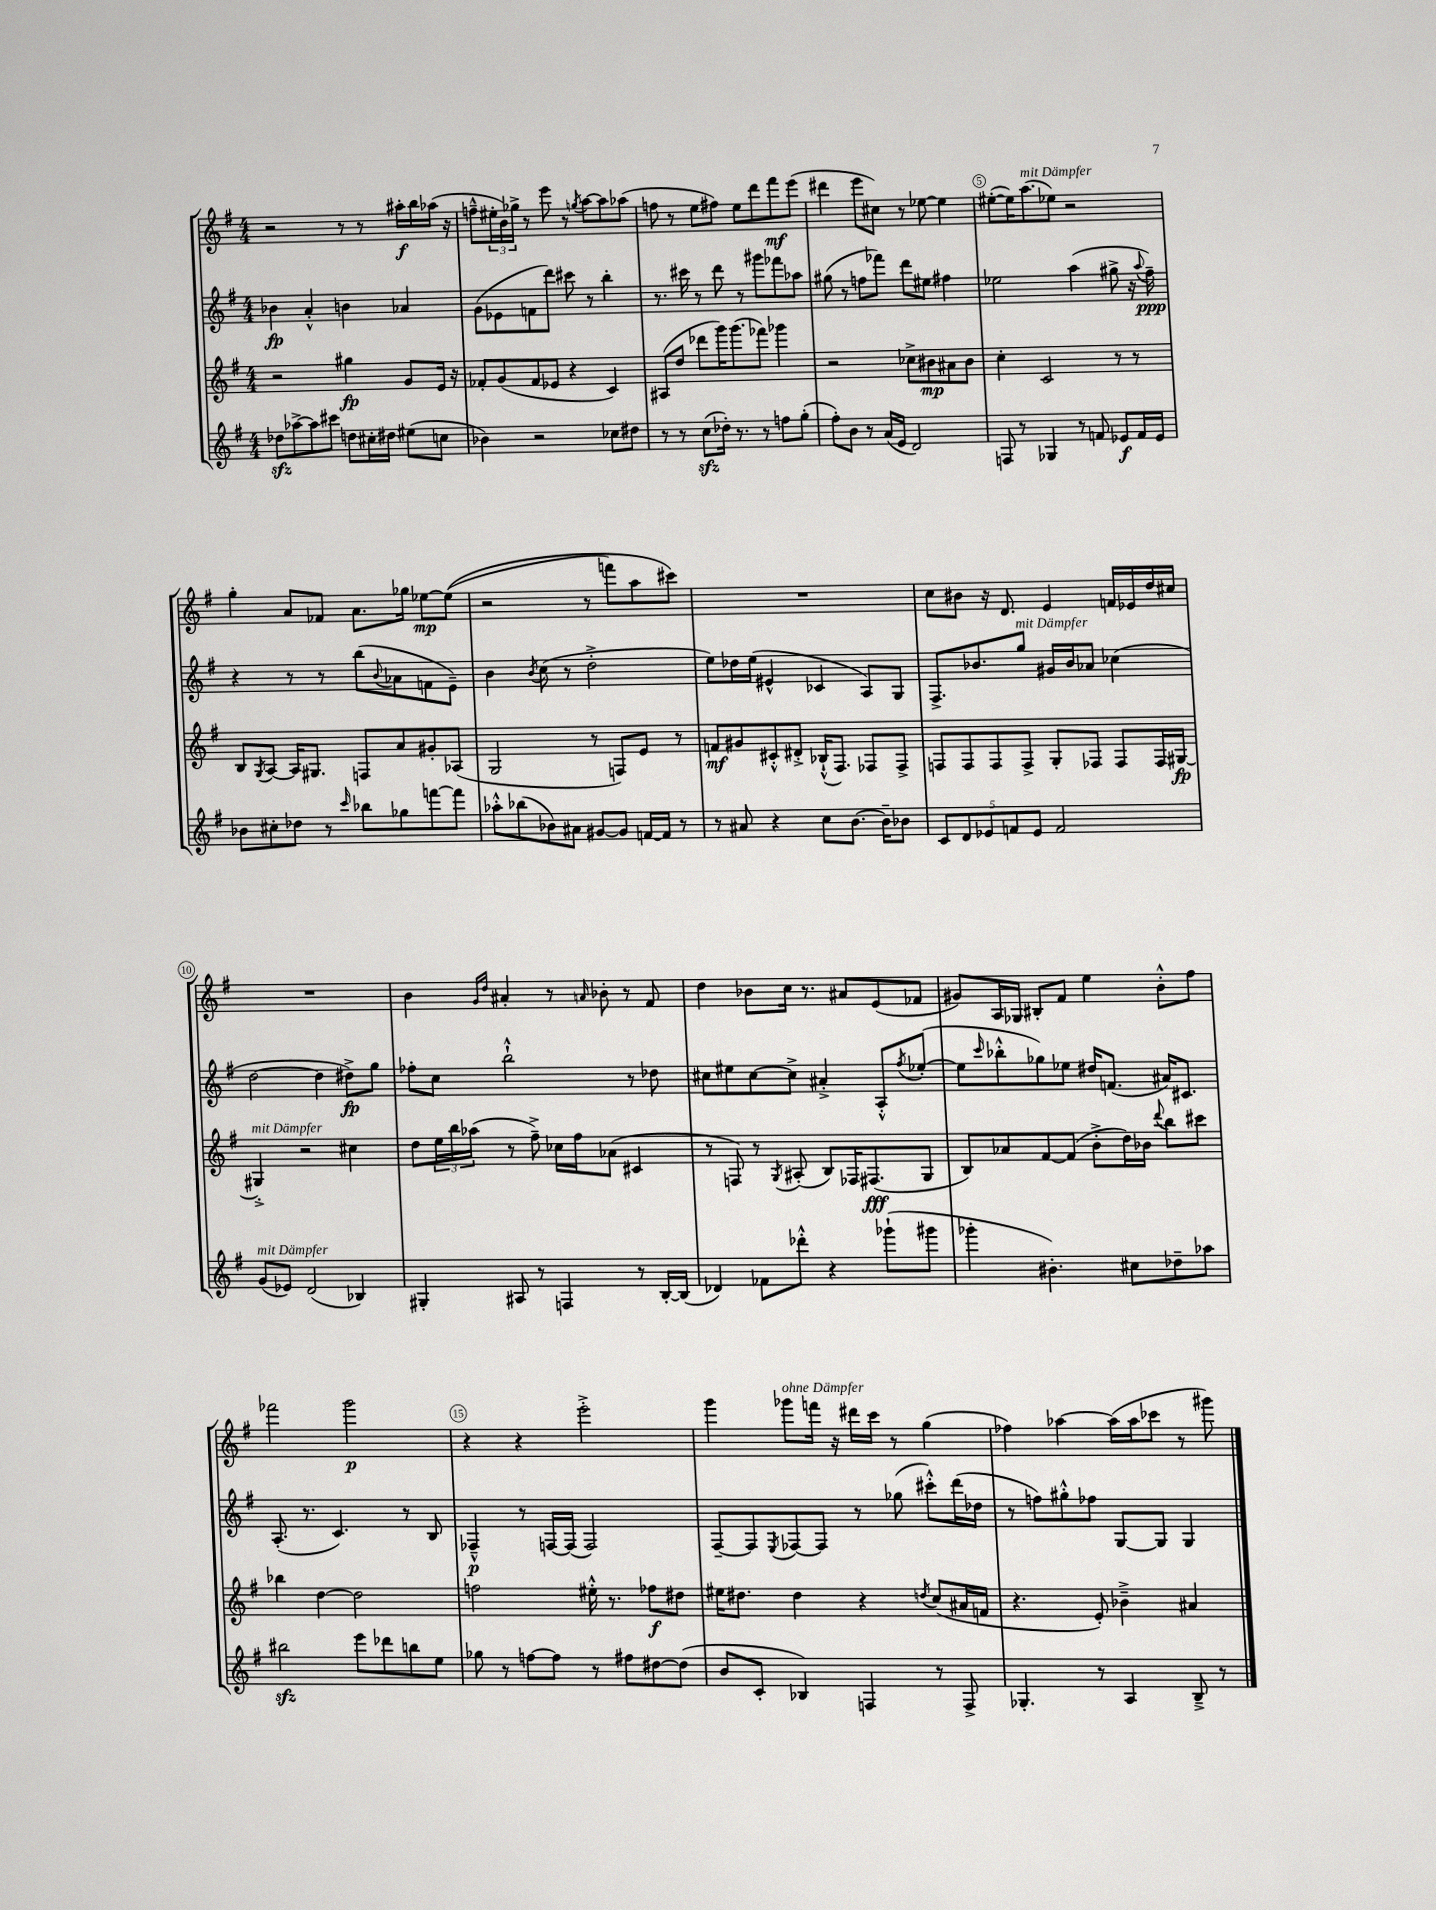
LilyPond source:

<<
\new StaffGroup <<
\new Staff = "s0" {
    \clef treble \key g \major \numericTimeSignature \time 4/4
    r2 r8 r8 ais''16-.\f b''16 aes''16( r16 |
    f''8---^ \tuplet 3/2 { eis''16-. b'16) ges''16-> } r8 e'''8 r8 \acciaccatura { g''8 } a''8~ a''8 aes''8( |
    f''8 r8 e''8 fis''8) e''8 d'''8 fis'''8\mf e'''8( |
    dis'''4 e'''8 cis''8) r8 ees''8~ ees''4 |
    eis''8~-.( eis''16) a''8.^\markup { \italic "mit Dämpfer" }( ees''8) r2 |
    g''4-. a'8 fes'8 a'8. ges''16 ees''8~\mp ees''8(\( |
    r2 r8 f'''8) a''8 cis'''8\) |
    R1 |
    c''8 bis'8 r16 d'8. e'4 f'16 ees'16 d''16 cis''16 |
    R1 |
    b'4 \grace { g'16 d''16 } ais'4-. r8 \grace { a'16 } bes'8-. r8 fis'8 |
    d''4 bes'8 c''16 r8. ais'8 e'8( fes'8 |
    gis'8) a16 ges16 bis8-. fis'8 e''4 b'8-.-^ fis''8 |
    fes'''2 g'''2\p |
    r4 r4 e'''2-.-> |
    g'''4 ges'''8^\markup { \italic "ohne Dämpfer" } f'''16 r16 dis'''16 c'''16 r8 g''4( |
    fes''4) aes''4~ aes''16( aes''16 ces'''8 r8 gis'''8) \bar "|." |
}
\new Staff = "s1" {
    \clef treble \key g \major \numericTimeSignature \time 4/4
    bes'4\fp a'4-.-^ b'4 aes'4 |
    g'8( ees'8 f'8 d'''8) cis'''8 r8 b''4-. |
    r8. cis'''16 r8 d'''8 r8 gis'''8 fes'''8 aes''8 |
    gis''8( r8 f''8 fes'''8) d'''8 eis''8 fis''4 |
    ees''2 a''4( gis''8-> r16 \appoggiatura { a''8 } fis''16--\ppp) |
    r4 r8 r8 b''8( \appoggiatura { b'8 } aes'8 f'8 e'8--) |
    b'4 \acciaccatura { b'8 } c''8( r8 d''2-.-> |
    e''8) des''16 e''16( eis'4-^ ces'4 a8) g8 |
    fis8.-> bes'8. g''8^\markup { \italic "mit Dämpfer" } gis'16 bes'16 aes'8 ces''4( |
    d''2~ d''4 dis''8->\fp) g''8 |
    fes''8-. c''8 b''2-!-^ r8 des''8 |
    cis''8 eis''8 cis''8~ cis''8-> ais'4-.-> a8-.-^ \acciaccatura { fis''8 } ees''8~-.( |
    ees''8 \grace { c'''16 } bes''8-.-^ ges''8) ees''8 dis''16 f'8.( ais'16) cis'8. |
    a8.-.( r8. c'4.) r8 b8 |
    fes4---^\p r8 f16~ f16( f2) |
    fis8~-- fis8 \acciaccatura { e8 } fes8~ fes8 r8 ges''8( cis'''8-.-^) d'''16( des''16 |
    r8 f''8) gis''8-.-^ fes''8 g8~ g8 g4 \bar "|." |
}
\new Staff = "s2" {
    \clef treble \key g \major \numericTimeSignature \time 4/4
    r2 gis''4\fp g'8 e'16 r16 |
    fes'8-. g'8( fes'8 ees'8 r4 c'4) |
    ais8( d''8 des'''8 g'''16) g'''8.( fes'''8) ges'''4 |
    r2 ces''8-> bis'8\mp ais'8 bis'8 |
    c''4-. c'2 r8 r8 |
    b8 \acciaccatura { g8 } a8~ a16 gis8. f8 a'8 gis'8-. aes8( |
    g2 r8 f8) e'8 r8 |
    f'8\mf gis'8 cis'8-.-^ dis'8-.-> bes16-!-^( fis8.) fes8 fes8-> |
    f8 f8 f8 f8-> g8-. fes8 fes8 fes16 gis16~\fp |
    gis4-.->^\markup { \italic "mit Dämpfer" } r2 cis''4 |
    d''8 \tuplet 3/2 { e''16 b''16 aes''16( } r8 fis''8--->) ces''16 fis''16 aes'8( cis'4 |
    r8 f8) r8 \acciaccatura { g8 } ais8-.( b8) fes16 fis8.\fff( g8 |
    b8) aes'8 fis'8~ fis'8( b'8-.-> d''16) bes'16 \appoggiatura { d'''8 } b''8 cis'''8 |
    bes''4 d''4~ d''2 |
    f''2 eis''16-.-^ r8. fes''8\f dis''8 |
    eis''16 dis''8. dis''4 r4 \acciaccatura { d''8 } c''8( ais'16 f'16 |
    r4. e'8-.) bes'4---> ais'4 \bar "|." |
}
\new Staff = "s3" {
    \clef treble \key g \major \numericTimeSignature \time 4/4
    des''8\sfz aes''8~-> aes''8 cis'''8 d''8 cis''16-. dis''16 eis''8( c''8 |
    bes'4) r2 ces''8 dis''8 |
    r8 r8 c''8\sfz( des''16-.) r8. r8 f''8 g''8-.( |
    fis''8-.) b'8 r8 a'16( e'16 d'2) |
    f8 r8 ges4 r8 f'8 ees'8\f f'16 ees'16 |
    bes'8 cis''8-. des''8 r8 \grace { c'''16 } bes''8 ges''8 f'''8~ f'''8 |
    aes''8-.-^ bes''8( bes'8) ais'8 gis'8~ gis'8 f'16~ f'16 r8 |
    r8 ais'8 r4 c''8 b'8.~ b'16-- bes'8 |
    \tuplet 5/4 { c'8 d'8 ees'8 f'8 ees'8 } f'2 |
    g'8^\markup { \italic "mit Dämpfer" }( ees'8) d'2( bes4) |
    gis4-. ais8 r8 f4 r8 b16~-. b16( |
    des'4) fes'8 des'''8-.-^ r4 ges'''8-!( gis'''8 |
    ges'''4-. bis'4.-.) cis''8 des''8-- aes''8 |
    bis''2\sfz e'''8 des'''8 b''8 e''8 |
    ges''8 r8 f''8~ f''8 r8 fis''8 dis''8~ dis''8( |
    b'8 c'8-. bes4) f4 r8 f8-> |
    ges4.-. r8 a4 b8---> r8 \bar "|." |
}
>>
>>
\layout { \context { \Score \override BarNumber.break-visibility = ##(#f #t #t) barNumberVisibility = #(every-nth-bar-number-visible 5) \override BarNumber.stencil = #(make-stencil-circler 0.1 0.3 ly:text-interface::print) } }
